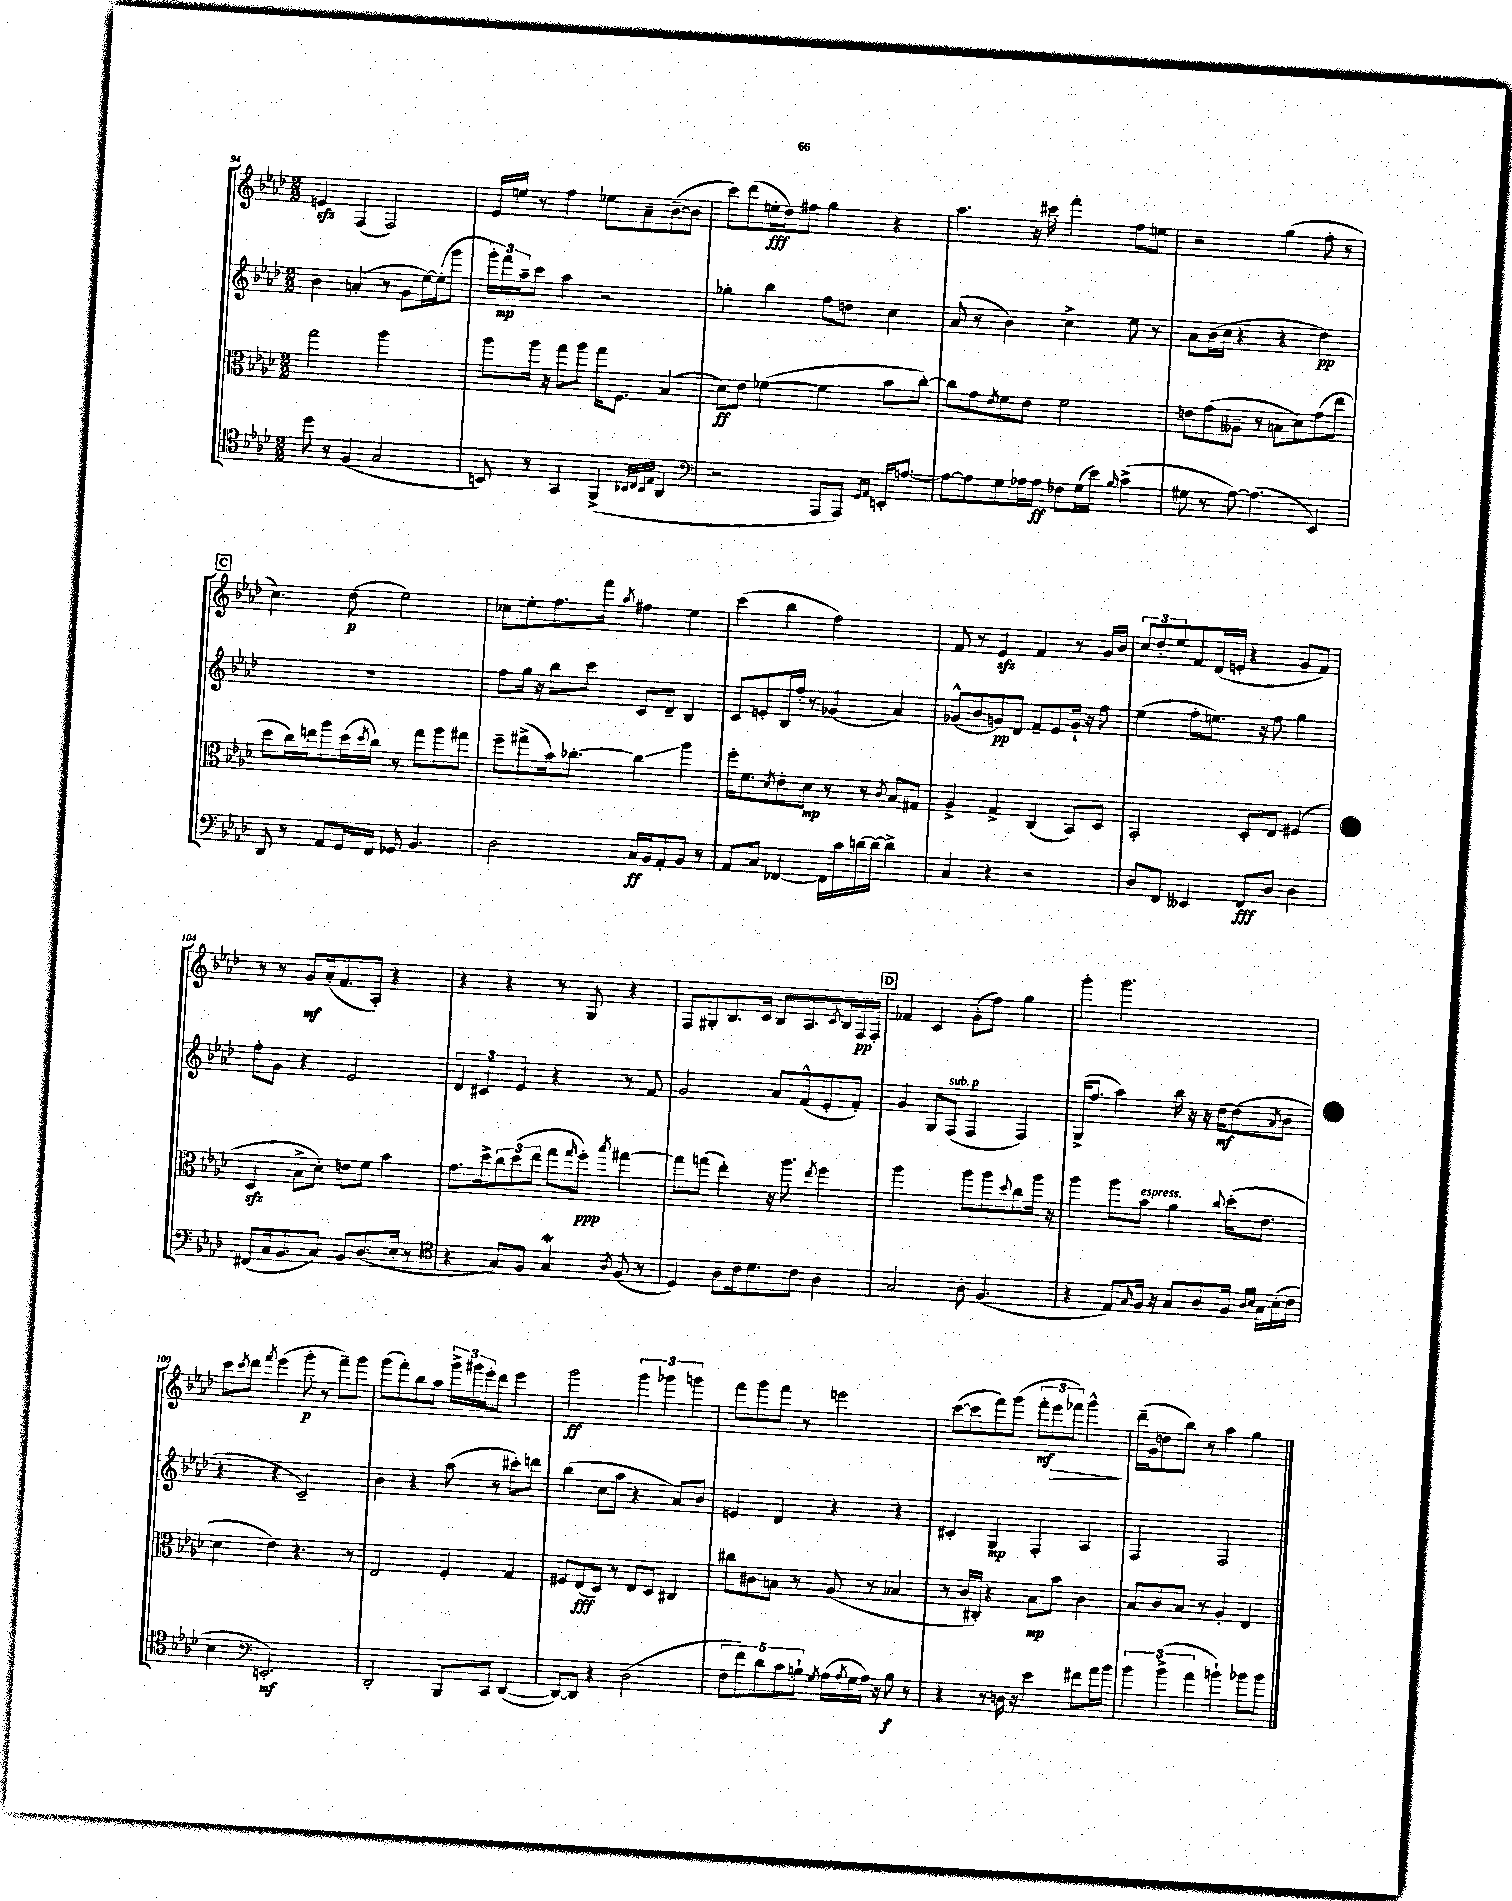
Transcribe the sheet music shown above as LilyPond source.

<<
\new StaffGroup <<
\new Staff = "s0" {
    \clef treble \key aes \major \numericTimeSignature \time 2/2
    e'4\sfz f4( f2) |
    ees'16 e''16 r8 f''4 ees''8 aes'8-- bes'8~--( bes'8 |
    c'''8) des'''8( e''16-.\fff des''16) fis''8 g''4 r4 |
    aes''4. r16 cis'''16 f'''4-. f''8 e''8 |
    r2 g''4( f''8-. r8 |
    \mark \markup { \box "C" } c''4.) des''8\p( ees''2) |
    ces''8 ees''8-. f''8. f'''16 \acciaccatura { aes''8 } fis''4 ees''4 |
    c'''4( bes''4 f''2) |
    f'8 r8 ees'4\sfz f'4 r8 g'16 bes'16 |
    \tuplet 3/2 { c''8 des''8-. ees''8 } f'8 des'16( e'16-. r4 g'8 f'8) |
    r8 r8 g'8\mf aes'16-.( f'8. aes8-.) r4 |
    r4 r4 r8 g8 r4 |
    f8 gis8-. bes8. c'16 bes8 aes8. \acciaccatura { c'8 } bes16 f16\pp f16-. |
    \mark \markup { \box "D" } fes'4 c'4 g'8-.( f''8) g''4 |
    g'''4-. g'''2. |
    c'''8 \acciaccatura { c'''8 } des'''8 \acciaccatura { f'''8 } ees'''4( g'''8-.\p r8 f'''8--) g'''8 |
    g'''8( f'''8-.) bes''8 aes''8 \tuplet 3/2 { g'''16-> gis'''16 ees'''16-. } des'''8 ees'''4 |
    g'''2\ff \tuplet 3/2 { g'''4 ges'''4 g'''4 } |
    f'''8 g'''8 f'''8 r8 e'''2 |
    c'''8~( c'''8 f'''8) g'''8( \tuplet 3/2 { f'''8-.\mf ees'''8\> fes'''8) } g'''4-^\! |
    des'''16--( g'16 d''8 bes''8) r8 aes''4 g''4 \bar "|." |
}
\new Staff = "s1" {
    \clef treble \key aes \major \numericTimeSignature \time 2/2
    bes'4 a'4-.( r8 g'8 ees''16~) ees''16-.( g'''8 |
    \tuplet 3/2 { g'''16-.) f'''16\mp aes''16-- } c'''8 aes''4 r2 |
    ges''4-. bes''4 f''8 d''8 c''4 |
    aes'8( r8 bes'4) c''4-> ees''8 r8 |
    aes'8 bes'16( c''16 r4 r4 des''4\pp) |
    \mark \markup { \box "C" } R1 |
    f''8 g''16 r16 bes''8 c'''8 c'8 des'8-- bes4 |
    c'8 e'8-. bes16 f''16-. r8 ges'4( aes'4) |
    ges'8-^( bes'8 g'8\pp) des'8 f'8-- ees'8 g'16-! r16 f''8 |
    ees''4( f''8-. e''8.) r16 f''8 g''4 |
    f''8-. g'8 r4 ees'2 |
    \tuplet 3/2 { des'4 cis'4 ees'4 } r4 r8 f'8 |
    g'2 aes'8 f'8-^( ees'8-. f'8-.) |
    \mark \markup { \box "D" } g'4 g8 f8^\markup { \italic "sub. p" }( f4 f4) |
    g16->( f''8. aes''4) bes''16 r16 r16 des''16~\mf des''8( \acciaccatura { aes'8 } bes'8 |
    r4 r4 c'2--) |
    bes'4 r4 aes''8( r8 cis'''8-.) d'''8 |
    bes''4( c''8 aes''8 r4 aes'8) bes'8 |
    e'4 des'4 r4 r4 |
    cis'4-. g4\mp f4-. aes4 |
    f2 f2 \bar "|." |
}
\new Staff = "s2" {
    \clef alto \key aes \major \numericTimeSignature \time 2/2
    g''2 aes''2 |
    aes''8 aes''16 r16 g''8 aes''8 g''16 f8. bes4( |
    des'8\ff) ees'8 fes'4~( fes'4 bes'8 c''8~-.) |
    c''8 g'8 \acciaccatura { ees'8 } f'8 ees'8 f'2 |
    e'8 g'8( aeses8-- r8 b8 des'8) g'8( ees''8 |
    \mark \markup { \box "C" } des''8 c''16) e''16 aes''8 des''16( \acciaccatura { des''8 } c''16) r8 g''8 aes''8 gis''8 |
    f''8-- gis''8->( bes'16) ces''8.~-. ces''4\glissando aes''4 |
    f''16-. f'8. \acciaccatura { des'8 } ees'8-. des'8\mp r8 r8 \acciaccatura { c'8 } bes8 gis8 |
    aes4-> g4-> c4( bes,8) des8 |
    bes,2-. des8-. ees8 fis4( |
    des4\sfz bes8-> des'8-.) e'8 f'8 bes'4 |
    g'8. des''16-> \tuplet 3/2 { c''8 des''8( ees''8 } g''8 \grace { g''16 } f''8-.\ppp) \acciaccatura { bes''8 } gis''4~ |
    gis''8 g''8( ees''4-.) r16 aes''8. \acciaccatura { ees''8 } f''4 |
    \mark \markup { \box "D" } aes''2 aes''8 aes''8 \appoggiatura { des''8 } c''8 aes''16 r16 |
    aes''4 aes''8 bes'8^\markup { \italic "espress." } aes'4 \appoggiatura { c''8 } des''16-.( ees'8. |
    des'4 ees'4) r4. r8 |
    ees2 f4-. g4 |
    fis8 ees8\fff( des8) r8 ees8 des8 cis4 |
    cis''8 cis'8 b8 r8 aes8( r8 bes4 |
    r8 c'16 cis16-.) r4 bes8\mp bes'8 c'4 |
    bes8 c'8 bes8 r8 aes4-. ees4 \bar "|." |
}
\new Staff = "s3" {
    \clef tenor \key aes \major \numericTimeSignature \time 2/2
    des''8 r8 f4( g2 |
    b,8) r8 g,4 f,4->( \grace { bes,32 c32 bes,32 ees32 } aes,4 |
    \clef bass r2 aes,,8 aes,,8) \grace { g,16 aes,16 } e,16-. a8.~ |
    a8~ a8 g8 aes16 aes16\ff fes8 g16( ees'16) \grace { bes16 } c'4->( |
    gis8 r8 aes8~) aes4.( ees,4) |
    \mark \markup { \box "C" } des,8 r8 aes,8 g,16 f,16 ges,8 bes,4. |
    des2 c16\ff bes,16 aes,8-. bes,8 r8 |
    aes,8 c8 fes,4~ fes,16 c'16 d'16~ d'16~ d'4-> |
    c4 r4 r2 |
    des8 f,8 eeses,4 f,8\fff des8 des4 |
    fis,8( c16 bes,8. c8) bes,8 des8.( ees16-. r8 |
    \clef tenor r4 g8) f8 g4\mordent \acciaccatura { aes8 } f8( r8 |
    des4) aes8 c'16 des'8. c'8 aes4 |
    \mark \markup { \box "D" } g2 aes8-. f4.( |
    r4 ees8) \grace { g16 } f16 r16 g8 aes8 f16 \grace { aes16 bes16 } g16 bes16-.( c'16 |
    bes4 \clef bass e,2.-.\mf) |
    des,2-. bes,,8 c,8 des,4~( |
    des,8~) des,8 r4 des2( |
    \tuplet 5/4 { f8 f'8) des'8 c'8 b8-! } \acciaccatura { g8 } aes16( \acciaccatura { aes8 } g16 aes16) r16 b8\f r8 |
    r4 r8 d16 r16 ees'4 fis'8 aes'16 bes'16 |
    \tuplet 3/2 { bes'4 bes'4->( aes'4 } b'4-!) bes'8 bes'8 \bar "|." |
}
>>
>>
\layout { \context { \Score currentBarNumber = #94 } }
